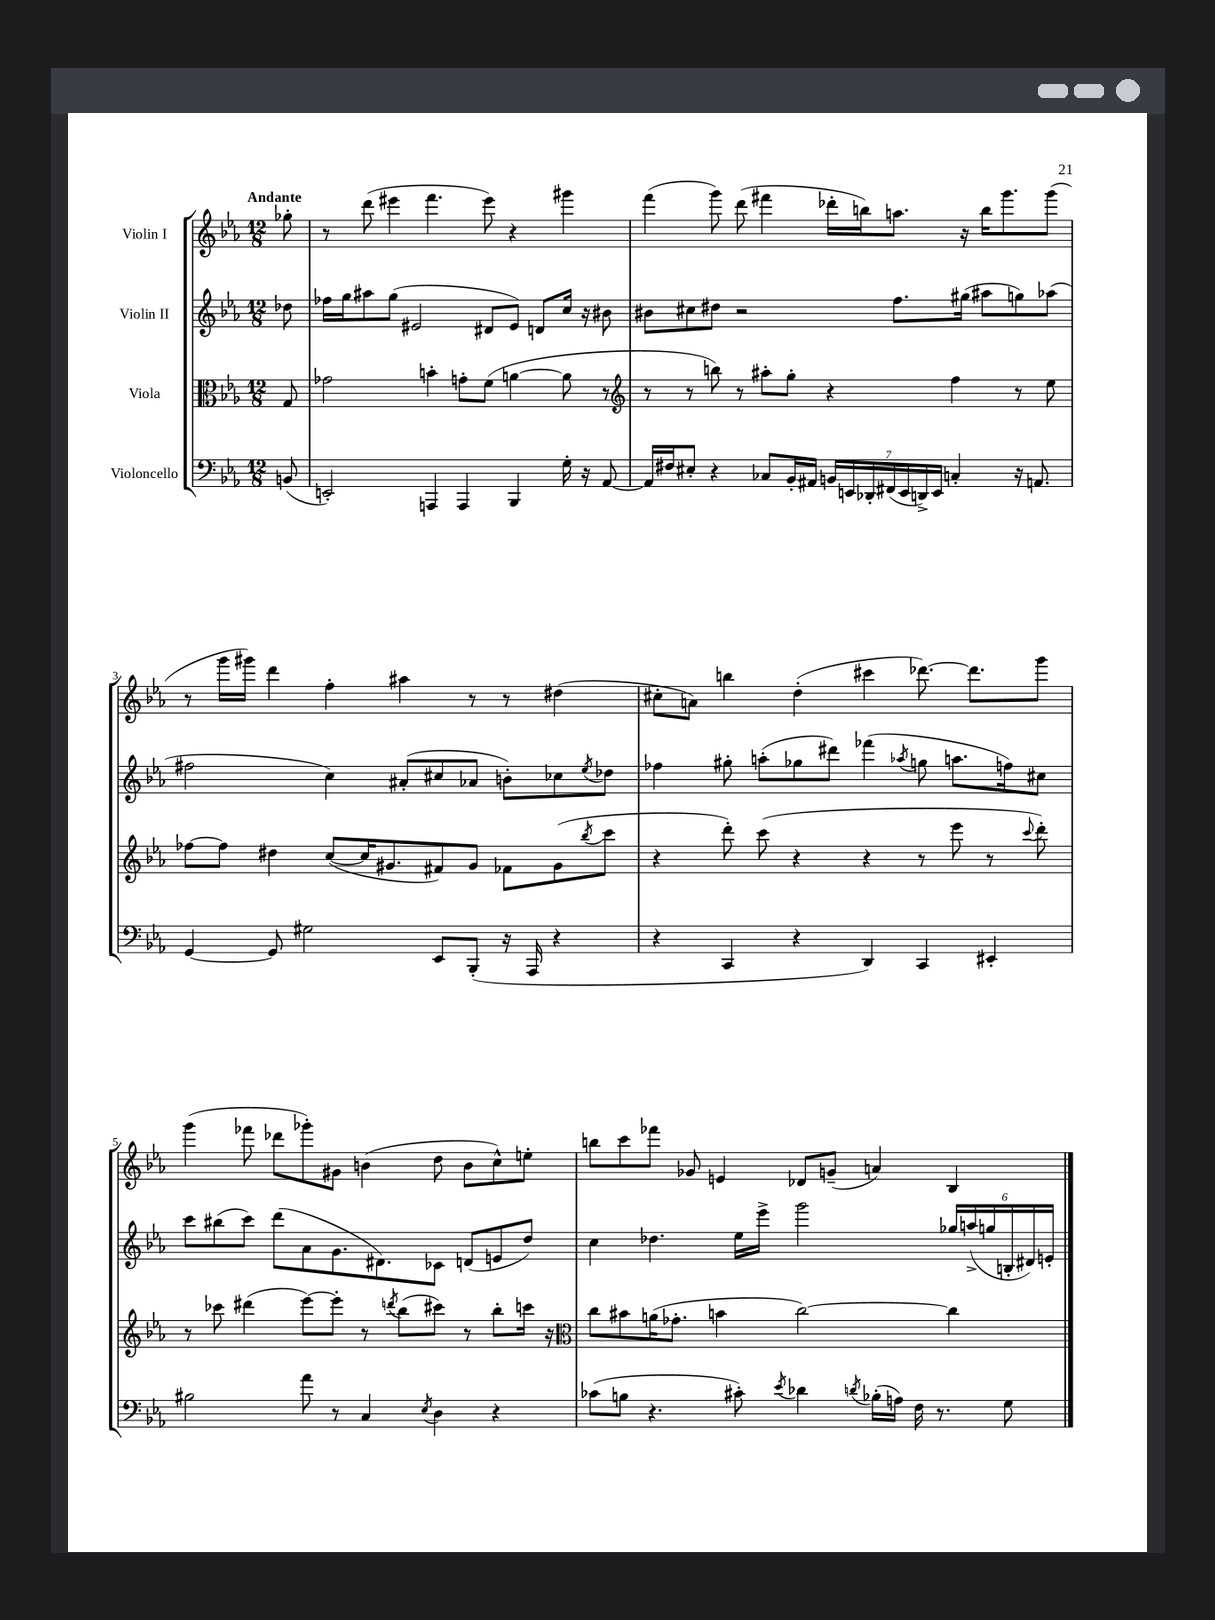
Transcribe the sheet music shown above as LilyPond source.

<<
\new StaffGroup <<
\new Staff = "s0" \with { instrumentName = "Violin I" } {
    \clef treble \key ees \major \numericTimeSignature \time 12/8 \partial 8 \tempo "Andante"
    ges''8-. |
    r8 d'''8( eis'''4 f'''4. eis'''8) r4 gis'''4 |
    f'''4( g'''8) d'''8( fis'''4 des'''16-. b''16) a''8. r16 b''16 g'''8. g'''8( |
    r8 g'''16 gis'''16) d'''4 f''4-. ais''4 r8 r8 dis''4( |
    cis''8-. a'8) b''4 d''4-.( cis'''4 des'''8.~) des'''8. g'''8 |
    g'''4( fes'''8 des'''8 ges'''8-.) gis'8 b'4( d''8 b'8 c''8-^) e''8-. |
    b''8 c'''8 fes'''8 ges'8 e'4 des'8 g'8--( a'4) bes4 \bar "|." |
}
\new Staff = "s1" \with { instrumentName = "Violin II" } {
    \clef treble \key ees \major \numericTimeSignature \time 12/8 \partial 8
    des''8 |
    fes''16 g''16 ais''8 g''8( eis'2 dis'8 eis'8) d'8 c''16 r16 bis'8 |
    bis'8 cis''8 dis''8 r2 f''8. gis''16( ais''8 g''8) aes''8( |
    fis''2 c''4) ais'8-.( cis''8 aes'8 b'8-.) ces''8 \acciaccatura { ees''8 } des''8 |
    fes''4 gis''8-. a''8-.( ges''8 dis'''8) fes'''4( \acciaccatura { aes''8 } g''8 a''8. f''16) cis''8 |
    c'''8 bis''8( c'''8) d'''8( aes'8 g'8. dis'8.) ces'8 d'8( e'8 d''8) |
    c''4 des''4. ees''16 ees'''16-> g'''2 \tuplet 6/4 { ges''16 a''16->( g''16 b16-. dis'16) e'16-. } \bar "|." |
}
\new Staff = "s2" \with { instrumentName = "Viola" } {
    \clef alto \key ees \major \numericTimeSignature \time 12/8 \partial 8
    g8 |
    ges'2 b'4-. g'8-. f'8( a'4~ a'8 r8 |
    \clef treble r8 r8 b''8) r8 ais''8-. g''8-. r4 f''4 r8 ees''8 |
    fes''8~ fes''8 dis''4 c''8~( c''16 gis'8. fis'8) gis'8 fes'8 gis'8( \acciaccatura { bes''8 } c'''8 |
    r4 d'''8-.) c'''8( r4 r4 r8 ees'''8 r8 \appoggiatura { c'''8 } d'''8-.) |
    r8 ces'''8 dis'''4( ees'''8~) ees'''8-. r8 \acciaccatura { d'''8 } bes''8( cis'''8) r8 bes''8-. c'''16 r16 |
    \clef alto c''8 bis'8 a'16( ges'8.-. b'4 c''2~) c''4 \bar "|." |
}
\new Staff = "s3" \with { instrumentName = "Violoncello" } {
    \clef bass \key ees \major \numericTimeSignature \time 12/8 \partial 8
    b,8( |
    e,2-.) a,,4 a,,4 bes,,4 g16-. r16 aes,8~ |
    aes,16 fis16 eis8-. r4 ces8 bes,16-. ais,16 \tuplet 7/4 { b,16 e,16 des,16-. fis,16( e,16 d,16->) e,16 } c4-. r16 a,8. |
    g,4~ g,8 gis2 ees,8 bes,,8-.( r16 aes,,16 r4 |
    r4 c,4 r4 d,4) c,4 eis,4-. |
    bis2 aes'8 r8 c4 \acciaccatura { ees8 } d4 r4 |
    ces'8( b8 r4. cis'8-.) \acciaccatura { ees'8 } des'4 \acciaccatura { d'8 } bes16-.( a16) f16 r8. g8 \bar "|." |
}
>>
>>
